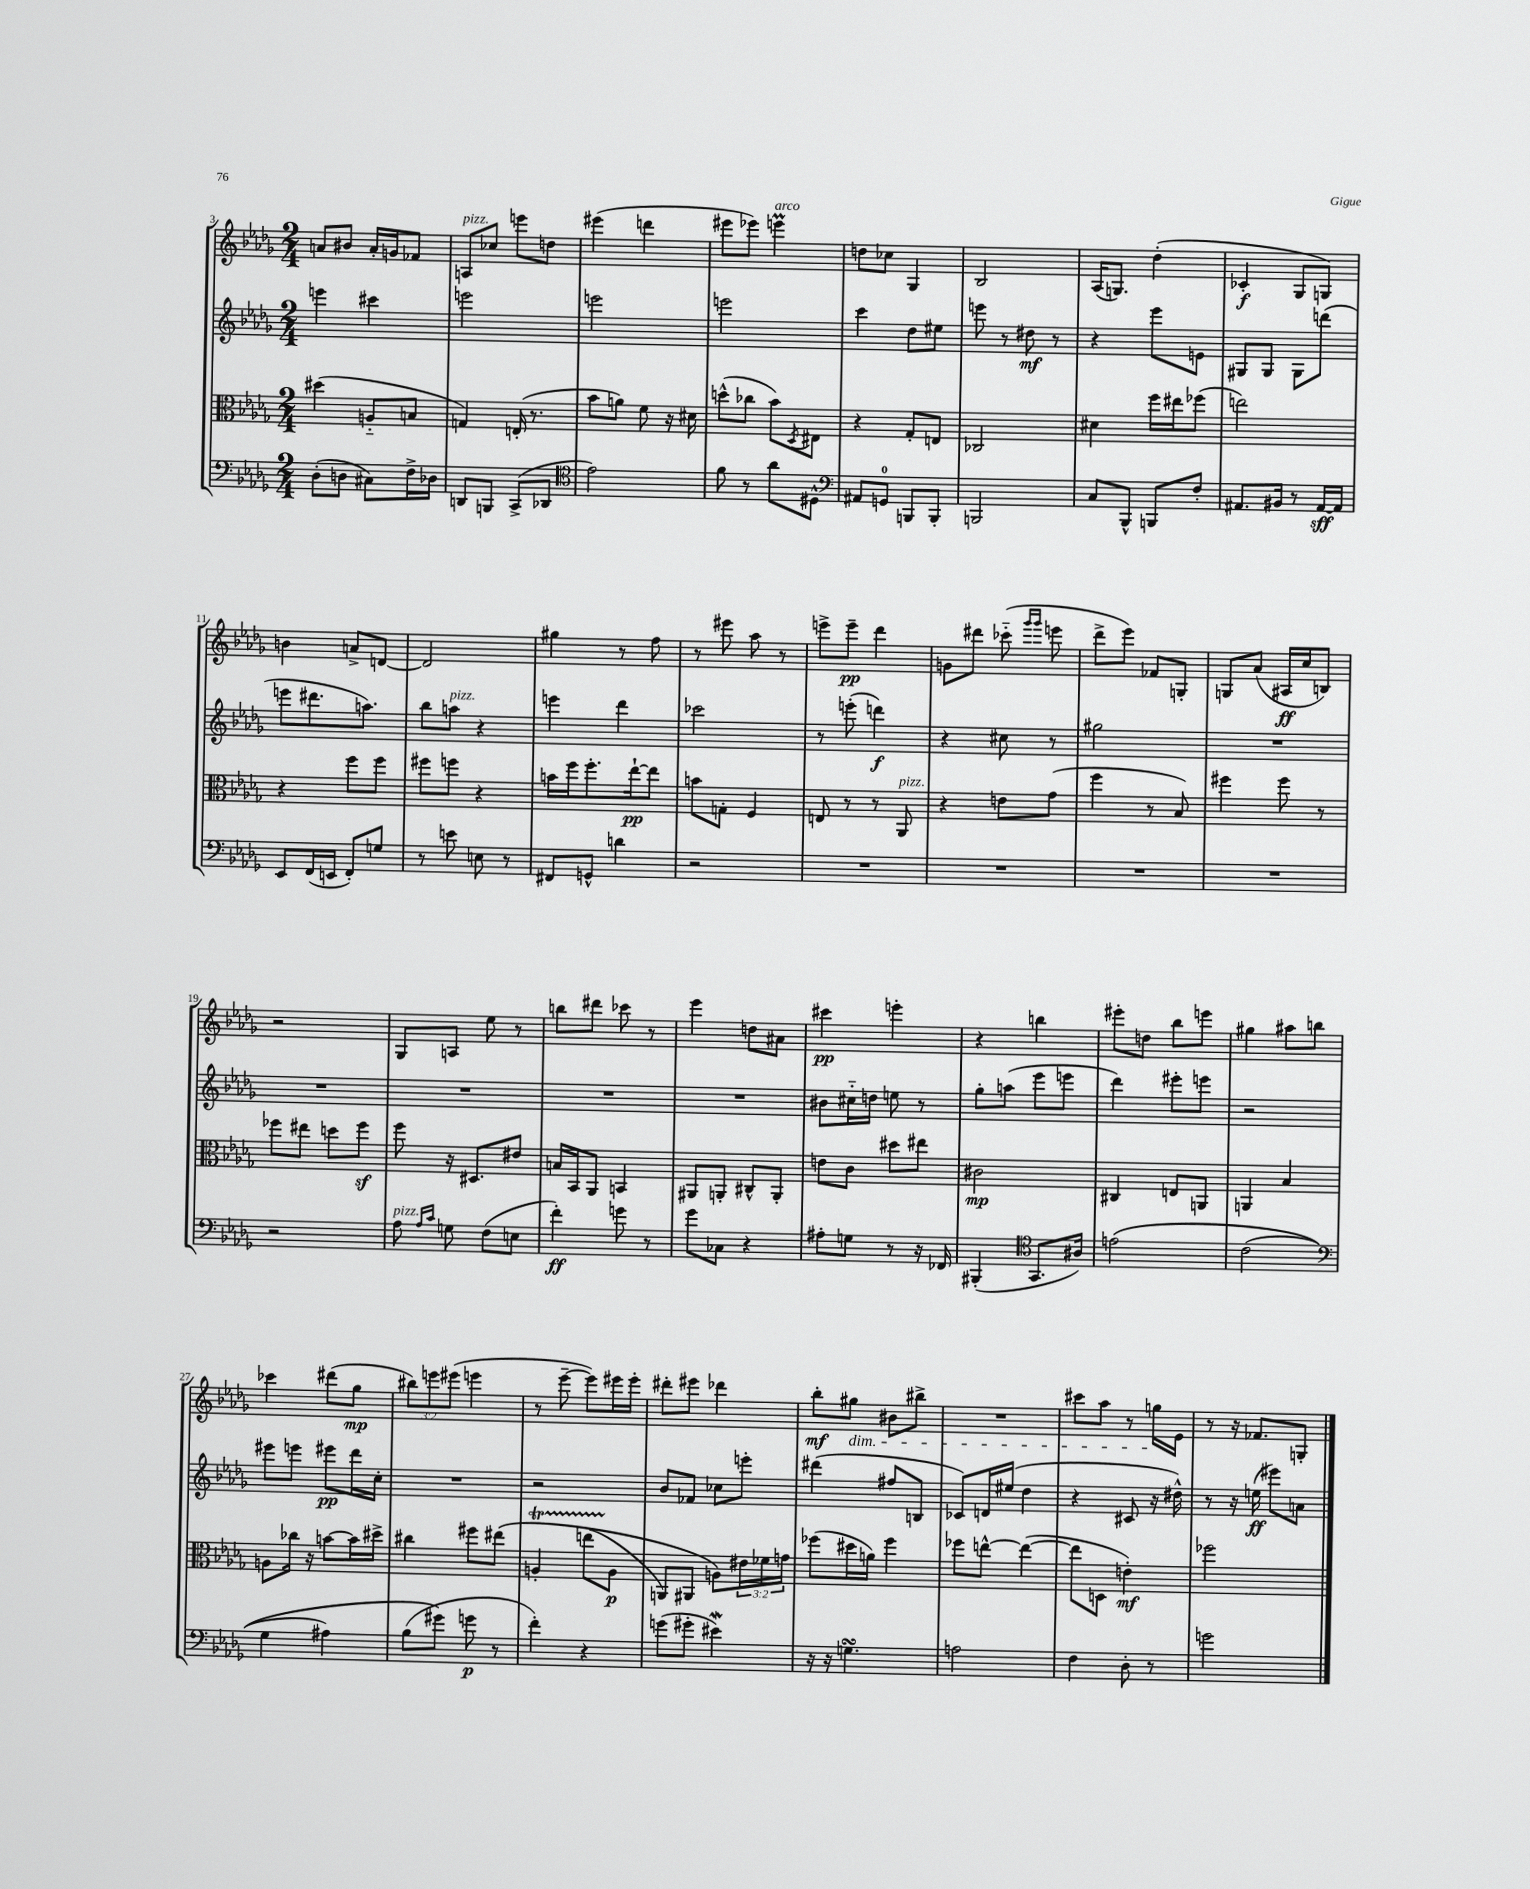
<<
\new StaffGroup <<
\new Staff = "s0" {
    \clef treble \key des \major \numericTimeSignature \time 2/4 \override Staff.TupletNumber.text = #tuplet-number::calc-fraction-text
    a'8 bis'8 a'16-. g'16 fes'8 |
    a8^\markup { \italic "pizz." } ces''8 e'''8 d''8 |
    eis'''4( d'''4 |
    eis'''8 ees'''8) e'''4\prall^\markup { \italic "arco" } |
    d''8 ces''8 ges4 |
    bes2 |
    aes16( g8.) des''4-.( |
    ces'4-.\f ges8 g8) |
    b'4 a'8-> d'8~ |
    d'2 |
    gis''4 r8 f''8 |
    r8 eis'''8 aes''8 r8 |
    e'''8-> e'''8--\pp des'''4 |
    g'8 dis'''8 ces'''8-_( \grace { ges'''16 ges'''16 } e'''8 |
    des'''8-> ees'''8) fes'8 g8-. |
    g8 aes'8( ais16\ff c''16 b8) |
    r2 |
    ges8 a8 ees''8 r8 |
    b''8 dis'''8 ces'''8 r8 |
    ees'''4 d''8 ais'8 |
    cis'''4\pp e'''4-. |
    r4 b''4 |
    eis'''8-. d''8 bes''8 e'''8 |
    gis''4 ais''8 b''8 |
    ces'''4 dis'''8( ges''8\mp |
    \tuplet 3/2 { bis''8) e'''8 eis'''8( } e'''4 |
    r8 ees'''8~-- ees'''8) eis'''16 eis'''16-. |
    dis'''8-. eis'''8 des'''4 |
    bes''8-.\mf gis''8\dim bis'8 bis''8-> |
    R2 |
    cis'''8 aes''8 r8 g''16\! ees'16 |
    r8 r16 fes'8. g8-. \bar "|." |
}
\new Staff = "s1" {
    \clef treble \key des \major \numericTimeSignature \time 2/4
    e'''4 cis'''4 |
    e'''2 |
    e'''2 |
    e'''2 |
    c'''4 des''8 eis''8 |
    e'''8 r8 dis''8\mf r8 |
    r4 ees'''8 e'8 |
    gis8 gis8 gis8 d'''8( |
    e'''8 dis'''8. a''8.) |
    bes''8 a''8^\markup { \italic "pizz." } r4 |
    e'''4 des'''4 |
    ces'''2 |
    r8 e'''8-.( d'''4\f) |
    r4 cis''8 r8 |
    gis''2 |
    R2 |
    R2 |
    R2 |
    R2 |
    R2 |
    bis'8 cis''16-_ d''16 e''8 r8 |
    ges''8-. a''8( ees'''8 e'''8 |
    des'''4) eis'''8-. e'''8 |
    r2 |
    eis'''8 e'''8 eis'''8\pp des'''16 c''16-. |
    R2 |
    r2 |
    bes'8 fes'8 ces''8 e'''8-. |
    dis'''4( fis''8 b8 |
    ces'8) d'16 eis''16( des''4 |
    r4 cis'8 r16 dis''16-^) |
    r8 r16 e''16\ff( eis'''8) a'8 \bar "|." |
}
\new Staff = "s2" {
    \clef alto \key des \major \numericTimeSignature \time 2/4 \override Staff.TupletNumber.text = #tuplet-number::calc-fraction-text
    dis''4( a8-_ b8 |
    g4) e16-.( r8. |
    bes'8 a'8) f'8 r16 dis'16 |
    d''8-^( ces''8 bes'8) \acciaccatura { des8 } eis8 |
    r4 ges8-. e8 |
    ces2 |
    dis'4 f''16 eis''16 fes''8( |
    e''2) |
    r4 f''8 f''8 |
    fis''8 f''8 r4 |
    b'16 f''16 f''8.-. ees''16~-!\pp ees''8 |
    b'8 g8-. f4 |
    e8 r8 r8 aes,8^\markup { \italic "pizz." } |
    r4 e'8 ges'8( |
    f''4 r8 bes8) |
    fis''4 fis''8 r8 |
    fes''8 eis''8 d''8 fes''8\sf |
    f''8 r16 dis8. eis'8 |
    b16 bes,16 aes,8 b,4 |
    ais,8 a,8-. cis8-^ a,8-. |
    e'8 c'8 dis''8 eis''8 |
    cis'2\mp |
    cis4 e8 a,8 |
    a,4 bes4 |
    a8 ces''16 r16 b'8~ b'16 dis''16-> |
    cis''4 fis''8 eis''8\( |
    a4-.\startTrillSpan e''8( a8\stopTrillSpan\p |
    a,8) ais,8 a8\) \tuplet 3/2 { eis'16 fes'16 g'16 } |
    fes''8( dis''16 a'16) fes''4 |
    fes''8 e''8~-^ e''4~( |
    e''8 d8 e'4-.\mf) |
    fes''2 \bar "|." |
}
\new Staff = "s3" {
    \clef bass \key des \major \numericTimeSignature \time 2/4
    des8-.( d8 cis8) f16-> des16 |
    d,8 b,,8 c,8->( des,8 |
    \clef tenor ees'2) |
    f'8 r8 aes'8 dis8-^ |
    \clef bass ais,8 g,8-0 b,,8 b,,8-. |
    b,,2 |
    c8 bes,,8-^ b,,8 f8-. |
    ais,8. bis,16 r8 ais,16~\sff ais,16 |
    ees,8 f,16( e,16 f,8-.) g8 |
    r8 e'8 e8 r8 |
    fis,8 g,8-^ d'4 |
    r2 |
    R2 |
    R2 |
    R2 |
    R2 |
    r2 |
    aes8^\markup { \italic "pizz." } \grace { aes16 c'16 } g8 f8( e8 |
    f'4-.\ff) g'8 r8 |
    ges'8 ces8 r4 |
    ais8-. g8 r8 r16 fes,16 |
    bis,,4-.( \clef tenor ges,8. ais16) |
    e'2\( |
    c'2( |
    \clef bass ges4 ais4) |
    bes8( gis'8\) g'8\p r8 |
    f'4-.) r4 |
    g'8( gis'8-. eis'4\mordent) |
    r16 r16 g4.\turn |
    a2 |
    f4 des8-. r8 |
    g'2 \bar "|." |
}
>>
>>
\layout { \context { \Score currentBarNumber = #3 } }
